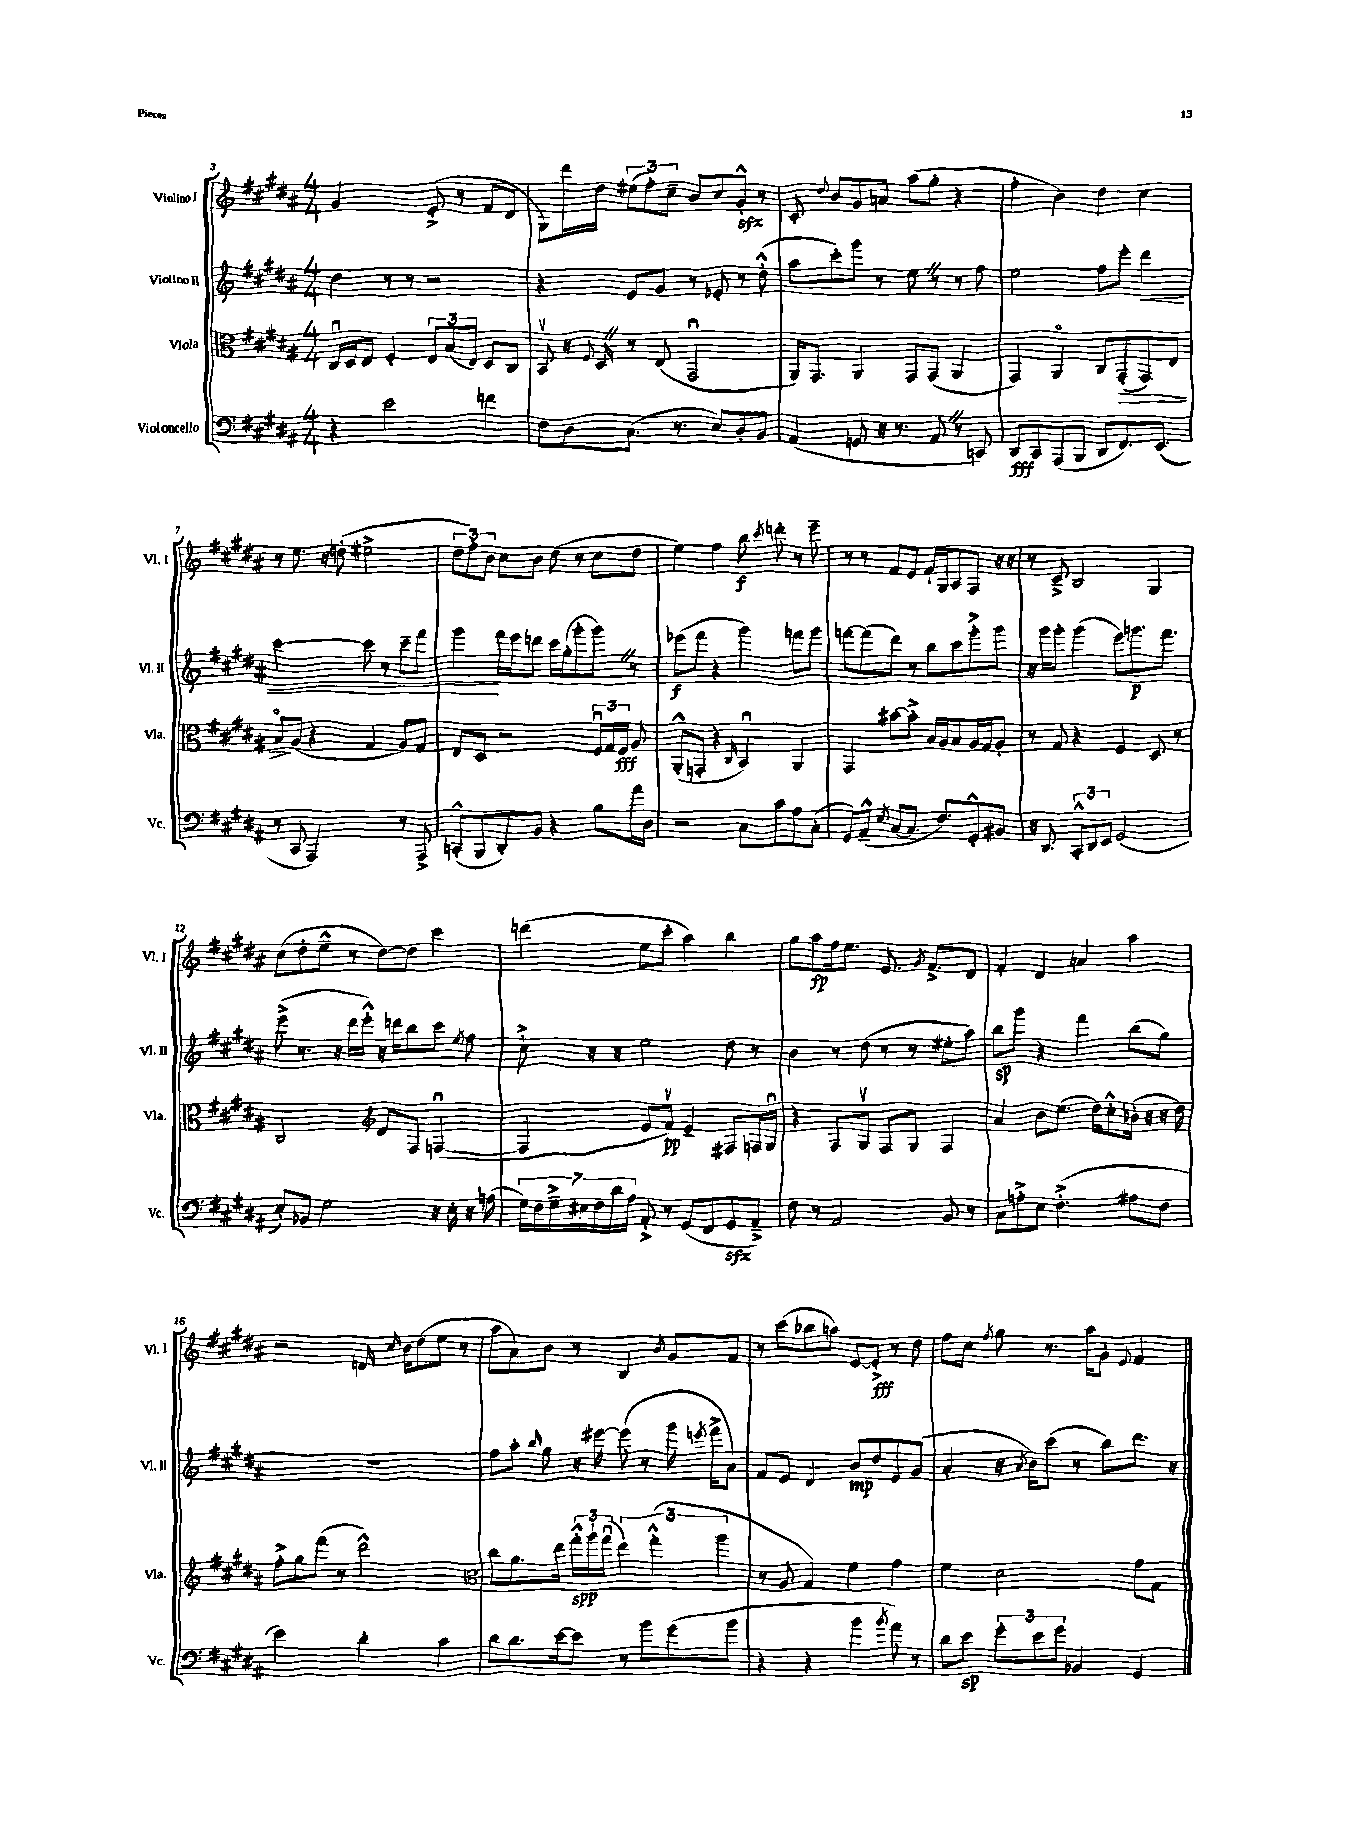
<<
\new StaffGroup <<
\new Staff = "s0" \with { instrumentName = "Violino I" shortInstrumentName = "Vl. I" } {
    \clef treble \key b \major \numericTimeSignature \time 4/4
    \autoBeamOff gis'2 e'8-.->( r8 fis'8[ dis'8] |
    gis8[) dis'''16 dis''16] \tuplet 3/2 { eis''8[( fis''8-.) cis''8]-- } b'8[ cis''8 gis'8]-.-^\sfz r8 |
    cis'8-. \appoggiatura { dis''8 } b'8[ gis'8 a'8] ais''8[( gis''8]-. r4 |
    fis''4-. b'4) dis''4 cis''4 |
    r8 e''8. r16 d''8-.( eis''2-> |
    \tuplet 3/2 { dis''8[ fis''8-.) b'8] } cis''8[ b'8] dis''8( r8 cis''8[ dis''8] |
    e''4) fis''4 b''8\f \acciaccatura { cis'''8 } d'''8-. r8 e'''8-- |
    r8 r8 fis'8[ e'8] fis'16[-! gis16 ais8 fis8] r16 r16 |
    r8 cis'8---> b2 gis4 |
    cis''8[( dis''8-. e''8]---^ r8 dis''8[~) dis''8] cis'''4 |
    d'''4( e''8[ cis'''8]-. ais''4) b''4 |
    gis''8[ ais''8\fp fis''16 e''8.] e'8. \acciaccatura { gis'8 } fis'8.[-> dis'8] |
    fis'4-. dis'4 a'4 ais''4 |
    r2 d'16 \grace { cis''16 } b'16[ dis''8( e''8] r8 |
    ais''8[ ais'8) b'8] r8 b4 \acciaccatura { b'8 } gis'8[ fis'8] |
    r8 cis'''8[( bes''8 a''8]) e'8[~ e'8]-.->\fff r8 dis''8 |
    fis''8[ cis''8] \acciaccatura { fis''8 } gis''8 r8. ais''16[ gis'8]-. \appoggiatura { e'8 } fis'4 \bar "|." |
}
\new Staff = "s1" \with { instrumentName = "Violino II" shortInstrumentName = "Vl. II" } {
    \clef treble \key b \major \numericTimeSignature \time 4/4
    \autoBeamOff dis''4 r8 r8 r2 |
    r4 e'8[ gis'8] r8 ees'8-. r8 dis''8-.-^( |
    ais''8[ cis'''8-.) gis'''8] r8 e''8 \once \override BreathingSign.text = \markup { \musicglyph "scripts.caesura.straight" } \breathe r8 r8 fis''8 |
    e''2 fis''8[ e'''8]-. dis'''4\< |
    cis'''2~ cis'''8 r8 cis'''8[-- fis'''8] |
    gis'''4\! fis'''16[ e'''16 d'''8] cis'''16[ gis''16-.( gis'''8-. gis'''8]) \once \override BreathingSign.text = \markup { \musicglyph "scripts.caesura.straight" } \breathe r8 |
    ees'''8[\f( fis'''8] r4 gis'''4) f'''8[ gis'''8] |
    f'''8[~ f'''8( dis'''8]) r8 b''8[ cis'''8 gis'''8-.-> gis'''8] |
    r16 gis'''16[ gis'''8]-. gis'''4( e'''8[) g'''8.\p fis'''8.] |
    e'''8->( r8. r16 dis'''16[ e'''16]-.-^) r16 d'''16[ b''8 cis'''8] \acciaccatura { e''8 } fis''8 |
    cis''8-!-> r16 r16 e''2 dis''8 r8 |
    b'4 r8 dis''8( r8 r8 eis''8[-. ais''8]) |
    b''8[\sp gis'''8] r4 fis'''4 b''8[( gis''8]) |
    R1 |
    fis''8[ ais''8]-. \grace { b''16 } gis''8 r16 eis'''16~ eis'''8( r8 gis'''16 \acciaccatura { e'''8 } fis'''16[-> ais'8]) |
    fis'8[ e'8] dis'4 b'8[\mp dis''8 e'8 gis'8]( |
    ais'4-. r16 \acciaccatura { ais'8 } b'16[) cis'''8]( r8 b''8[) dis'''8.] r16 \bar "|." |
}
\new Staff = "s2" \with { instrumentName = "Viola" shortInstrumentName = "Vla." } {
    \clef alto \key b \major \numericTimeSignature \time 4/4
    \autoBeamOff cis16[\downbow dis16 e8] fis4-. \tuplet 3/2 { e8[ b8( e8]) } dis8[ cis8] |
    b,8\upbow r16 \appoggiatura { fis8 } dis16 \once \override BreathingSign.text = \markup { \musicglyph "scripts.caesura.straight" } \breathe r8 e8( gis,2\downbow |
    ais,16[) gis,8.] ais,4 gis,8[ gis,8]( ais,4 |
    gis,4) ais,4\flageolet cis8[ gis,8-.\>( gis,8) e8] |
    b8[\flageolet\! ais8]( r4 gis4 ais8[) gis8] |
    e8[ dis8] r2 \tuplet 3/2 { fis16[\downbow gis16 fis16]\fff } ais8 |
    ais,8[-.-^( g,8]-. r4 \grace { cis16 } b,4\downbow) ais,4 |
    gis,4 bis'8[~ bis'8]-.-> b16[ ais16 b8 ais16 gis16 ais8]-. |
    r8 gis8 r4 fis4 dis8 r8 |
    cis2 \clef treble dis'8[ fis8] f4~\downbow( |
    f4 e'8[ fis'8]\upbow\pp) e'4-- fis8[ f16 gis16]\downbow |
    r4 fis8[ gis8]\upbow fis8[ gis8] fis4 |
    ais'4 b'8[ e''8.]( dis''16[) cis''8-.-^ bes'16]-.( r16 r16 dis''16) |
    fis''8[-.-> gis''8 fis'''8]( r8 dis'''2-^) |
    \clef alto cis''8[ ais'8. e''16] \tuplet 3/2 { gis''16[-.-^\spp ais''16-! gis''16]\downbow( } \tuplet 3/2 { e''4) gis''4-.-^( ais''4 } |
    r8 ais8 gis4) fis'4 gis'4 |
    fis'4 dis'2 gis'8[ gis8] \bar "|." |
}
\new Staff = "s3" \with { instrumentName = "Violoncello" shortInstrumentName = "Vc." } {
    \clef bass \key b \major \numericTimeSignature \time 4/4
    \autoBeamOff r4 e'2 f'4 |
    fis8[ dis8 cis8.]( r8. e8[) dis8-. b,8] |
    ais,4( g,8 r16 r8. ais,8 \once \override BreathingSign.text = \markup { \musicglyph "scripts.caesura.straight" } \breathe r8 c,8) |
    dis,8[\fff cis,8 ais,,8( b,,8] dis,8[ fis,8.) e,8.]( |
    r8 cis,8 ais,,2) r8 ais,,8-> |
    c,8[-.-^( b,,8 dis,8-.) b,8] r4 b8[ ais'16 dis16] |
    r2 cis8[ cis'8 ais8 cis8]-.( |
    gis,8[) ais,8]---^( \acciaccatura { e8 } cis8[~ cis8.] fis8.[) gis,8-.-^ bis,8] |
    r16 dis,8. \tuplet 3/2 { cis,8[-.-^ dis,8 e,8] } gis,2( |
    e8[-.) bes,8] gis2 r16 e16-. r16 a16( |
    \tuplet 7/4 { gis16[) fis16 gis16---> eis16 fis16 dis'16 ais16] } ais,8-.-> r8 gis,8[( fis,8 gis,8\sfz ais,8]--->) |
    fis8 r8 ais,2 b,8 r8 |
    cis8[ a8-.-> e8] fis4.-.->( ais8[ fis8] |
    e'2) dis'4-. cis'4 |
    dis'8[ dis'8. e'16~ e'8] r8 b'8[ gis'8( b'8] |
    r4 r4 b'4 \acciaccatura { b'8 } ais'8) r8 |
    dis'8[ e'8]\sp \tuplet 3/2 { gis'8[-. e'8 gis'8] } bes,4 gis,4 \bar "|." |
}
>>
>>
\layout { \context { \Score currentBarNumber = #3 } }
